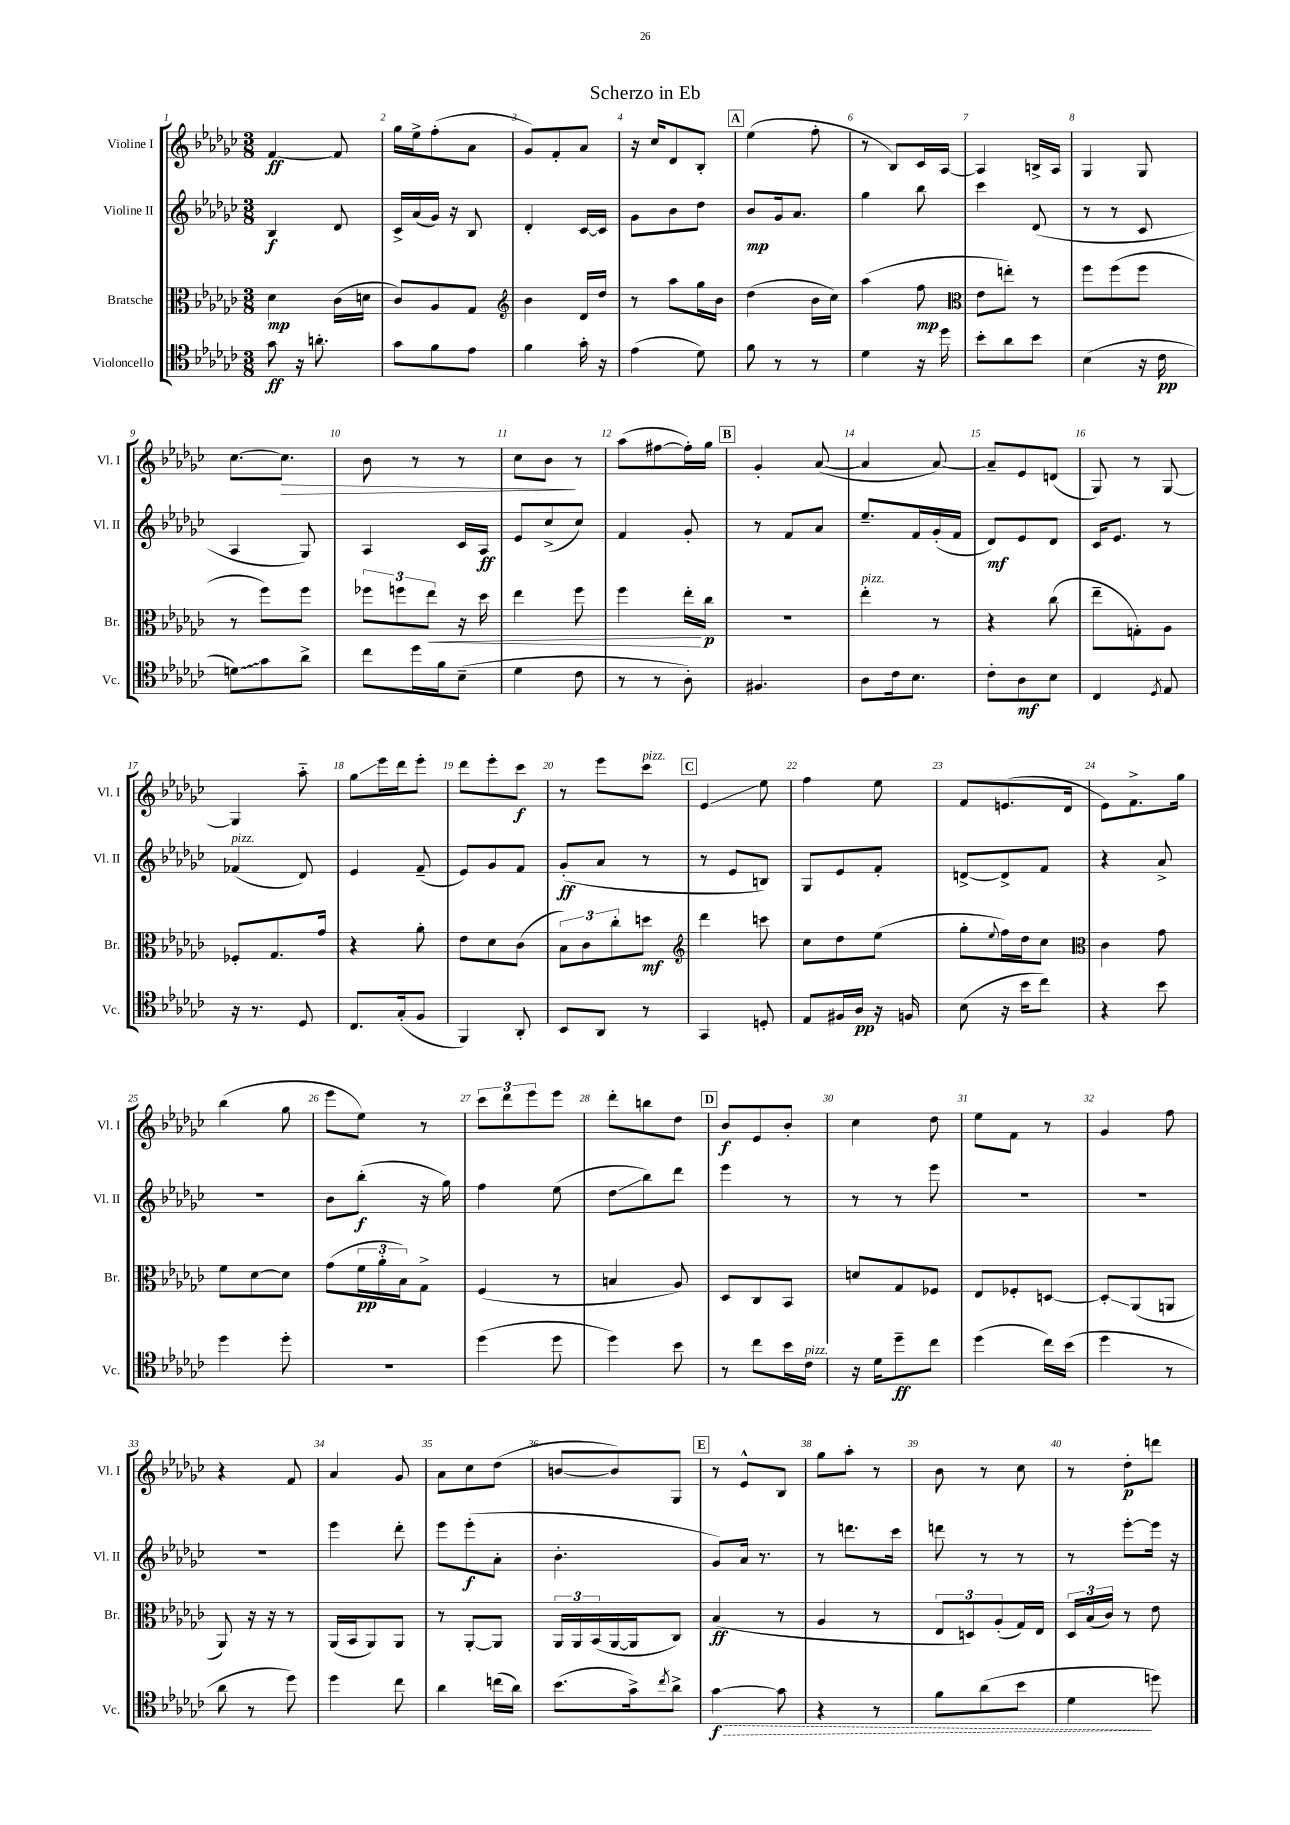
\header { title = "Scherzo in Eb" }
<<
\new StaffGroup <<
\new Staff = "s0" \with { instrumentName = "Violine I" shortInstrumentName = "Vl. I" } {
    \clef treble \key ges \major \numericTimeSignature \time 3/8
    f'4~\ff f'8 |
    ges''16 ees''16-> f''8-.( aes'8 |
    ges'8) f'8-. aes'8 |
    r16 ces''16 des'8 bes8-. |
    \mark \markup { \box "A" } ees''4( f''8-. |
    r8 bes8) ces'16 aes16~ |
    aes4 b16-> aes16 |
    ges4 ges8 |
    ces''8.~ ces''8.\> |
    bes'8 r8 r8 |
    ces''8 bes'8\! r8 |
    aes''8( fis''8~ fis''16-.) ges''16 |
    \mark \markup { \box "B" } ges'4-. aes'8~( |
    aes'4 aes'8~) |
    aes'8-- ees'8 d'8( |
    ges8) r8 ges8~ |
    ges4 aes''8-_ |
    ges''8\glissando ees'''16 des'''16 ees'''8-. |
    des'''8 ees'''8-. ces'''8\f |
    r8 ees'''8 ces'''8^\markup { \italic "pizz." } |
    \mark \markup { \box "C" } ees'4\glissando ees''8 |
    f''4 ees''8 |
    f'8 e'8.( des'16 |
    ees'8) f'8.-> ges''16 |
    bes''4( ges''8 |
    ees'''8 ees''8) r8 |
    \tuplet 3/2 { ces'''8 des'''8 ees'''8 } ees'''8 |
    des'''8-. b''8 des''8 |
    \mark \markup { \box "D" } bes'8\f ees'8 bes'8-. |
    ces''4 des''8 |
    ees''8 f'8 r8 |
    ges'4 f''8 |
    r4 f'8 |
    aes'4 ges'8 |
    aes'8 ces''8 des''8( |
    b'8~ b'8) ges8 |
    \mark \markup { \box "E" } r8 ees'8-^ bes8 |
    ges''8 aes''8-. r8 |
    bes'8 r8 ces''8 |
    r8 des''8-.\p d'''8 \bar "|." |
}
\new Staff = "s1" \with { instrumentName = "Violine II" shortInstrumentName = "Vl. II" } {
    \clef treble \key ges \major \numericTimeSignature \time 3/8
    bes4\f des'8 |
    ces'16-> aes'16( ges'16) r16 bes8 |
    des'4-. ces'16~ ces'16 |
    ges'8 bes'8 des''8 |
    \mark \markup { \box "A" } bes'8\mp ges'16 aes'8. |
    ges''4 bes''8 |
    ces'''4 des'8( |
    r8 r8 ces'8 |
    aes4 ges8) |
    aes4 ces'16 aes16\ff |
    ees'8 ces''8->( ces''8) |
    f'4 ges'8-. |
    \mark \markup { \box "B" } r8 f'8 aes'8 |
    ees''8.-- f'16 ges'16-.( f'16 |
    des'8\mf) ees'8 des'8 |
    ces'16 ees'8. r8 |
    fes'4^\markup { \italic "pizz." }( des'8) |
    ees'4 f'8--( |
    ees'8) ges'8 f'8 |
    ges'8-.\ff( aes'8 r8 |
    \mark \markup { \box "C" } r8 ees'8 b8) |
    ges8 ees'8 f'8-. |
    d'8~-> d'8-> f'8 |
    r4 aes'8-> |
    R4. |
    bes'8 bes''8-.\f( r16 ges''16) |
    f''4 ees''8( |
    des''8\glissando bes''8) des'''8 |
    \mark \markup { \box "D" } ees'''4 r8 |
    r8 r8 ees'''8 |
    R4. |
    R4. |
    R4. |
    ees'''4 des'''8-. |
    ees'''8 ees'''8-.\f( aes'8-. |
    bes'4.-. |
    \mark \markup { \box "E" } ges'8) aes'16 r8. |
    r8 d'''8. ces'''16 |
    d'''8 r8 r8 |
    r8 ees'''8~-. ees'''16 r16 \bar "|." |
}
\new Staff = "s2" \with { instrumentName = "Bratsche" shortInstrumentName = "Br." } {
    \clef alto \key ges \major \numericTimeSignature \time 3/8
    des'4\mp ces'16( d'16 |
    ces'8) aes8 ges8 |
    \clef treble bes'4 des'16 des''16 |
    r8 aes''8 ges''16 bes'16 |
    \mark \markup { \box "A" } des''4( bes'16 ces''16) |
    aes''4( f''8\mp |
    \clef alto ees'8 e''8-.) r8 |
    f''8 f''8( f''8 |
    r8 f''8) f''8 |
    \tuplet 3/2 { fes''8 f''8 ees''8\< } r16 des''16 |
    ees''4 f''8 |
    f''4 ees''16-.\! ces''16\p |
    \mark \markup { \box "B" } R4. |
    ees''4-.^\markup { \italic "pizz." } r8 |
    r4 ces''8( |
    ees''8-- g8-.) aes8 |
    fes8-. ges8. ges'16 |
    r4 aes'8-. |
    ees'8 des'8 ces'8( |
    \tuplet 3/2 { bes8) ces'8 ces''8-. } d''8\mf |
    \mark \markup { \box "C" } \clef treble des'''4 c'''8 |
    ces''8 des''8 ees''8( |
    ges''8-. \appoggiatura { ees''8 } f''16) des''16 ces''8 |
    \clef alto ces'4 ges'8 |
    f'8 des'8~ des'8 |
    ges'8( \tuplet 3/2 { f'16\pp aes'16-. bes16) } ges8-> |
    f4( r8 |
    b4 aes8) |
    \mark \markup { \box "D" } des8 ces8 bes,8 |
    d'8 ges8 fes8 |
    ees8 fes8-. d8~ |
    d8-.\glissando aes,8( a,8 |
    aes,8) r16 r16 r8 |
    aes,16( bes,16 aes,8) aes,8 |
    r8 aes,8~-. aes,8 |
    \tuplet 3/2 { aes,16 aes,16 bes,16( } aes,16~ aes,16 ces8) |
    \mark \markup { \box "E" } bes4\ff( r8 |
    aes4 r8 |
    \tuplet 3/2 { ees8 d8) aes8-.( } ges16) ees16 |
    \tuplet 3/2 { des16 bes16( ces'16) } r8 ees'8 \bar "|." |
}
\new Staff = "s3" \with { instrumentName = "Violoncello" shortInstrumentName = "Vc." } {
    \clef tenor \key ges \major \numericTimeSignature \time 3/8
    ges'8\ff r16 a'8.-. |
    ges'8 f'8 ees'8 |
    f'4 ges'16-. r16 |
    ees'4( des'8) |
    \mark \markup { \box "A" } f'8 r8 r8 |
    des'4 r16 des''16 |
    bes'8-. aes'8 bes'8 |
    bes4( r16 ces'16\pp |
    \once \override Glissando.style = #'zigzag d'8\glissando) ges'8 aes'8-> |
    ces''8 des''16 f'16 bes8--( |
    des'4 ces'8 |
    r8 r8 aes8-.) |
    \mark \markup { \box "B" } fis4. |
    aes8 ces'16 bes8. |
    ces'8-. aes8\mf bes8 |
    ces4 \acciaccatura { des8 } ees8 |
    r16 r8. des8 |
    ces8. ges16-.( f8 |
    f,4) aes,8-. |
    bes,8 aes,8 r8 |
    \mark \markup { \box "C" } ges,4 d8-. |
    ees8 fis16 aes16\pp r16 f16 |
    bes8( r16 bes'16 ces''8) |
    r4 bes'8 |
    des''4 des''8-. |
    R4. |
    des''4( des''8 |
    des''4) bes'8 |
    \mark \markup { \box "D" } r8 ces''8 bes'16 ces'16^\markup { \italic "pizz." } |
    r16 des'16 des''8--\ff ces''8 |
    des''4( ces''16) bes'16( |
    des''4 r8 |
    aes'8 r8 des''8) |
    des''4 ces''8 |
    aes'4 c''16( aes'16) |
    bes'8.( ges'16->) \acciaccatura { ces''8 } aes'8-> |
    \mark \markup { \box "E" } \once \override Hairpin.style = #'dashed-line ges'4~\f\> ges'8 |
    r4 r8 |
    f'8 aes'8( bes'8 |
    des'4\! d''8) \bar "|." |
}
>>
>>
\layout { \context { \Score \override BarNumber.break-visibility = ##(#f #t #t) barNumberVisibility = #all-bar-numbers-visible } }
